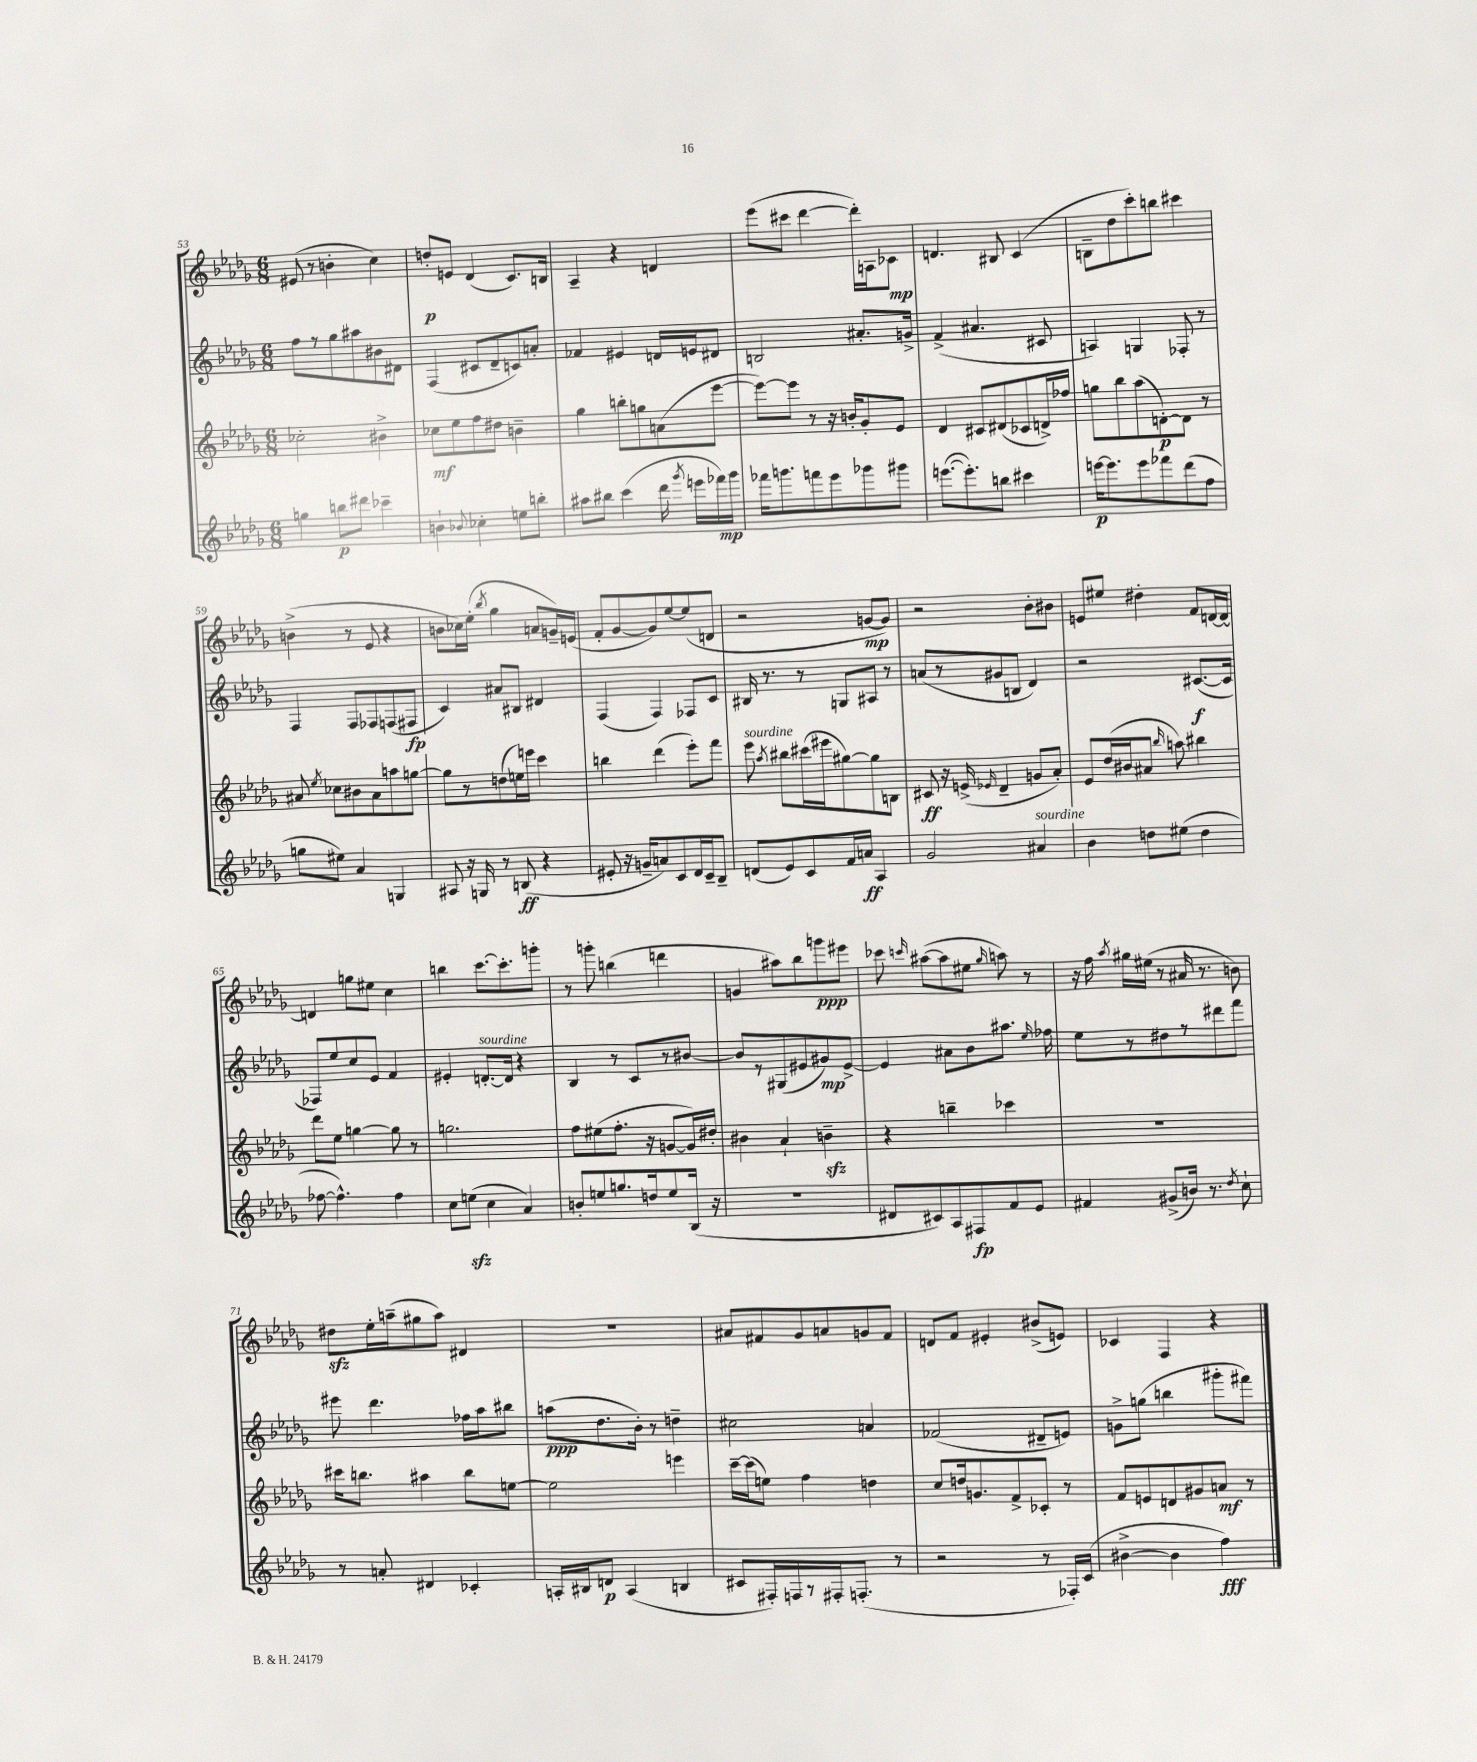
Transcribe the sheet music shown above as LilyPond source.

<<
\new StaffGroup <<
\new Staff = "s0" {
    \clef treble \key des \major \numericTimeSignature \time 6/8
    \autoBeamOff eis'8( r8 b'4-. c''4) |
    d''8[-.\p e'8] des'4( c'8.[) b16] |
    aes4-- r4 d'4 |
    ees'''8[( cis'''8] des'''4~ des'''16[-.) a16 ces'8]\mp |
    d'4. bis8 c'4( |
    b8[-- des''8 c'''8-.) b''8] cis'''4 |
    b'4->( r8 ees'8 r4 |
    b'8[ ces''16) ees''16]-.( \acciaccatura { bes''8 } ges''4 a'8[ g'16--) e'16]( |
    f'8[-. ges'8~ ges'8) ees''8~ ees''8( d'8] |
    r2 g'8[~\mp g'8]) |
    r2 bes'8[-. bis'8] |
    e'8[ eis''8] dis''4-. f'8[ d'16~ d'16]~ |
    d'4 g''8[ eis''8] c''4 |
    b''4 c'''8.[~ c'''8.-. g'''8]-. |
    r8 g'''8-. b''4( d'''4 |
    g'4 ais''8[) bes''8 g'''8\ppp eis'''8] |
    ces'''8 \grace { c'''16 } ais''8[~( ais''8 eis''8] \grace { ges''16 } a''8) r8 |
    r16 f''16 \acciaccatura { aes''8 } gis''16[ eis''16]( r8 ais'16 r8. b'8) |
    dis''8[\sfz ees''16-. a''16--( gis''8 a''8]) dis'4 |
    R2. |
    ais'8[ fis'8 ges'8 a'8 g'8 fis'8] |
    d'8[ f'8] eis'4-. bis'8[->( e'8]) |
    ces'4 f4 r4 \bar "|." |
}
\new Staff = "s1" {
    \clef treble \key des \major \numericTimeSignature \time 6/8
    \autoBeamOff f''8[ r8 ges''8 ais''8 bis'8 dis'8] |
    f4( cis'8[ des'8-- c'8) a'8]-. |
    fes'4 eis'4 d'16[ e'16 dis'8] |
    b2 ais'8.[-. g'16]-> |
    f'4->( ais'4. cis'8 |
    a4) g4 fes8-. r8 |
    f4 f8[ fes8 f8( fis8]\fp |
    c'4) ais'8[ bis8] dis'4 |
    f4( f4) fes8[ c'8] |
    bis16 r8. r8 g8[ ais8] r8 |
    a'8[( r8 gis'8 b8] des'4) |
    r2 cis'8.[~\f( cis'16] |
    fes8[) ees''8 c''8 ees'8] f'4 |
    eis'4-. d'8.[~-.^\markup { \italic "sourdine" } d'16] r4 |
    bes4 r8 c'8[ r8 bis'8]~ |
    bis'8[ r8 gis8( eis'8 gis'8\mp) eis'8]~-> |
    eis'4 ais'8[ bes'8 ais''8.] \grace { ees''16 } fes''16 |
    ees''8[ r8 dis''8 r8 dis'''8 f'''8] |
    eis'''8 des'''4. fes''16[ aes''16 bis''8] |
    a''8[\ppp( des''8. bes'16]-.) r8 d''4-- |
    cis''2 a'4 |
    fes'2( dis'8[-- e'8]) |
    g'8[-> g''8]( b''4 gis'''8[-. fis'''8]) \bar "|." |
}
\new Staff = "s2" {
    \clef treble \key des \major \numericTimeSignature \time 6/8
    \autoBeamOff ces''2-. bis'4-> |
    ces''8[\mf ees''8 f''8 dis''8] b'4-- |
    ges''4 b''8[-. g''8 a'8( ees'''8]~ |
    ees'''8[~) ees'''8] r8 r16 b'16[-. ges'8-. ees'8] |
    des'4 cis'8[ dis'8( ces'8 d'16->) fes''16] |
    g''8[ bes''8 aes''8( d'8~-.\p) d'8] r8 |
    ais'8 \acciaccatura { ees''8 } ces''8[ bis'8 ais'8 a''8 g''8]~ |
    g''8[ r8 d''8( e''16) e'''16] c'''4 |
    b''4 des'''4( ees'''8[-.) f'''8] |
    ees'''8^\markup { \italic "sourdine" } \acciaccatura { aes''8 } bis''8[ cis'''16( eis'''16 gis''8~) gis''8 b8] |
    cis'8\ff r16 e'16->( \grace { ees'16 } des'4-- g'8[ aes'8]-.) |
    ees'8[ des''16( bis'16 ais'8] \grace { bes''16 } a''8) bis''4 |
    des'''8[ ees''8] g''4~ g''8 r8 |
    g''2. |
    f''8[ eis''8( f''8.]-. r16 g'8[~ g'16) dis''16]-. |
    bis'4 aes'4-! b'4--\sfz |
    r4 b''4-- ces'''4 |
    R2. |
    cis'''16[ b''8.] ais''4 b''8[ e''8]~ |
    e''2 e'''4 |
    c'''16[~-- c'''16( e''8]) f''4 d''4 |
    c''8[ d''16 g'8. f'8-> ces'8]-. r8 |
    f'8[ e'8 d'8 gis'8 a'8]\mf r8 \bar "|." |
}
\new Staff = "s3" {
    \clef treble \key des \major \numericTimeSignature \time 6/8
    \autoBeamOff g''4 b''8[\p dis'''8] ces'''4-- |
    b'4-! \appoggiatura { bes'8 } ces''4-. e''8[ b''8]-. |
    ais''8[ bis''8] c'''4( des'''16 \acciaccatura { ges'''8 } e'''16[ fes'''16\mp) ges'''16] |
    fes'''16[ g'''8. f'''8 ees'''8 ges'''8 gis'''8] |
    e'''8.[~( e'''8.-.) b''8] cis'''4 |
    e'''16[~\p e'''8. e'''8 fes'''8 des'''8( f''8] |
    g''8[ eis''8]) aes'4 g4 |
    ais8 r16 g16 r8 b8\ff( r4 |
    eis'8-. r16 g'16[-- a'8) c'8 des'16 c'16-- bes8]-- |
    d'8[( ees'8) c'8 f'16 a'16]\ff aes4 |
    ges'2 ais'4^\markup { \italic "sourdine" } |
    bes'4 d''8[ eis''8]( d''4 |
    fes''8~ fes''4.-^) fes''4 |
    c''8[ e''8]\sfz( c''4 aes'4) |
    b'8[-. e''8 g''8. d''16 e''8 bes16]( r16 |
    R2. |
    dis'8[ cis'8) aes8 fis8\fp f'8 ees'8] |
    fis'4 gis'8[->( b'16]) r8. \acciaccatura { des''8 } c''8-! |
    r8 a'8-. dis'4 ces'4-. |
    a16[-. bis16 d'8]\p a4( b4 |
    cis'8[ fis16-.) f16 r8 fis16-. f8.]-.( r8 |
    r2 r8 fes16[-.) c'16]( |
    bis'4~-> bis'4 f''4\fff) \bar "|." |
}
>>
>>
\layout { \context { \Score currentBarNumber = #53 } }
